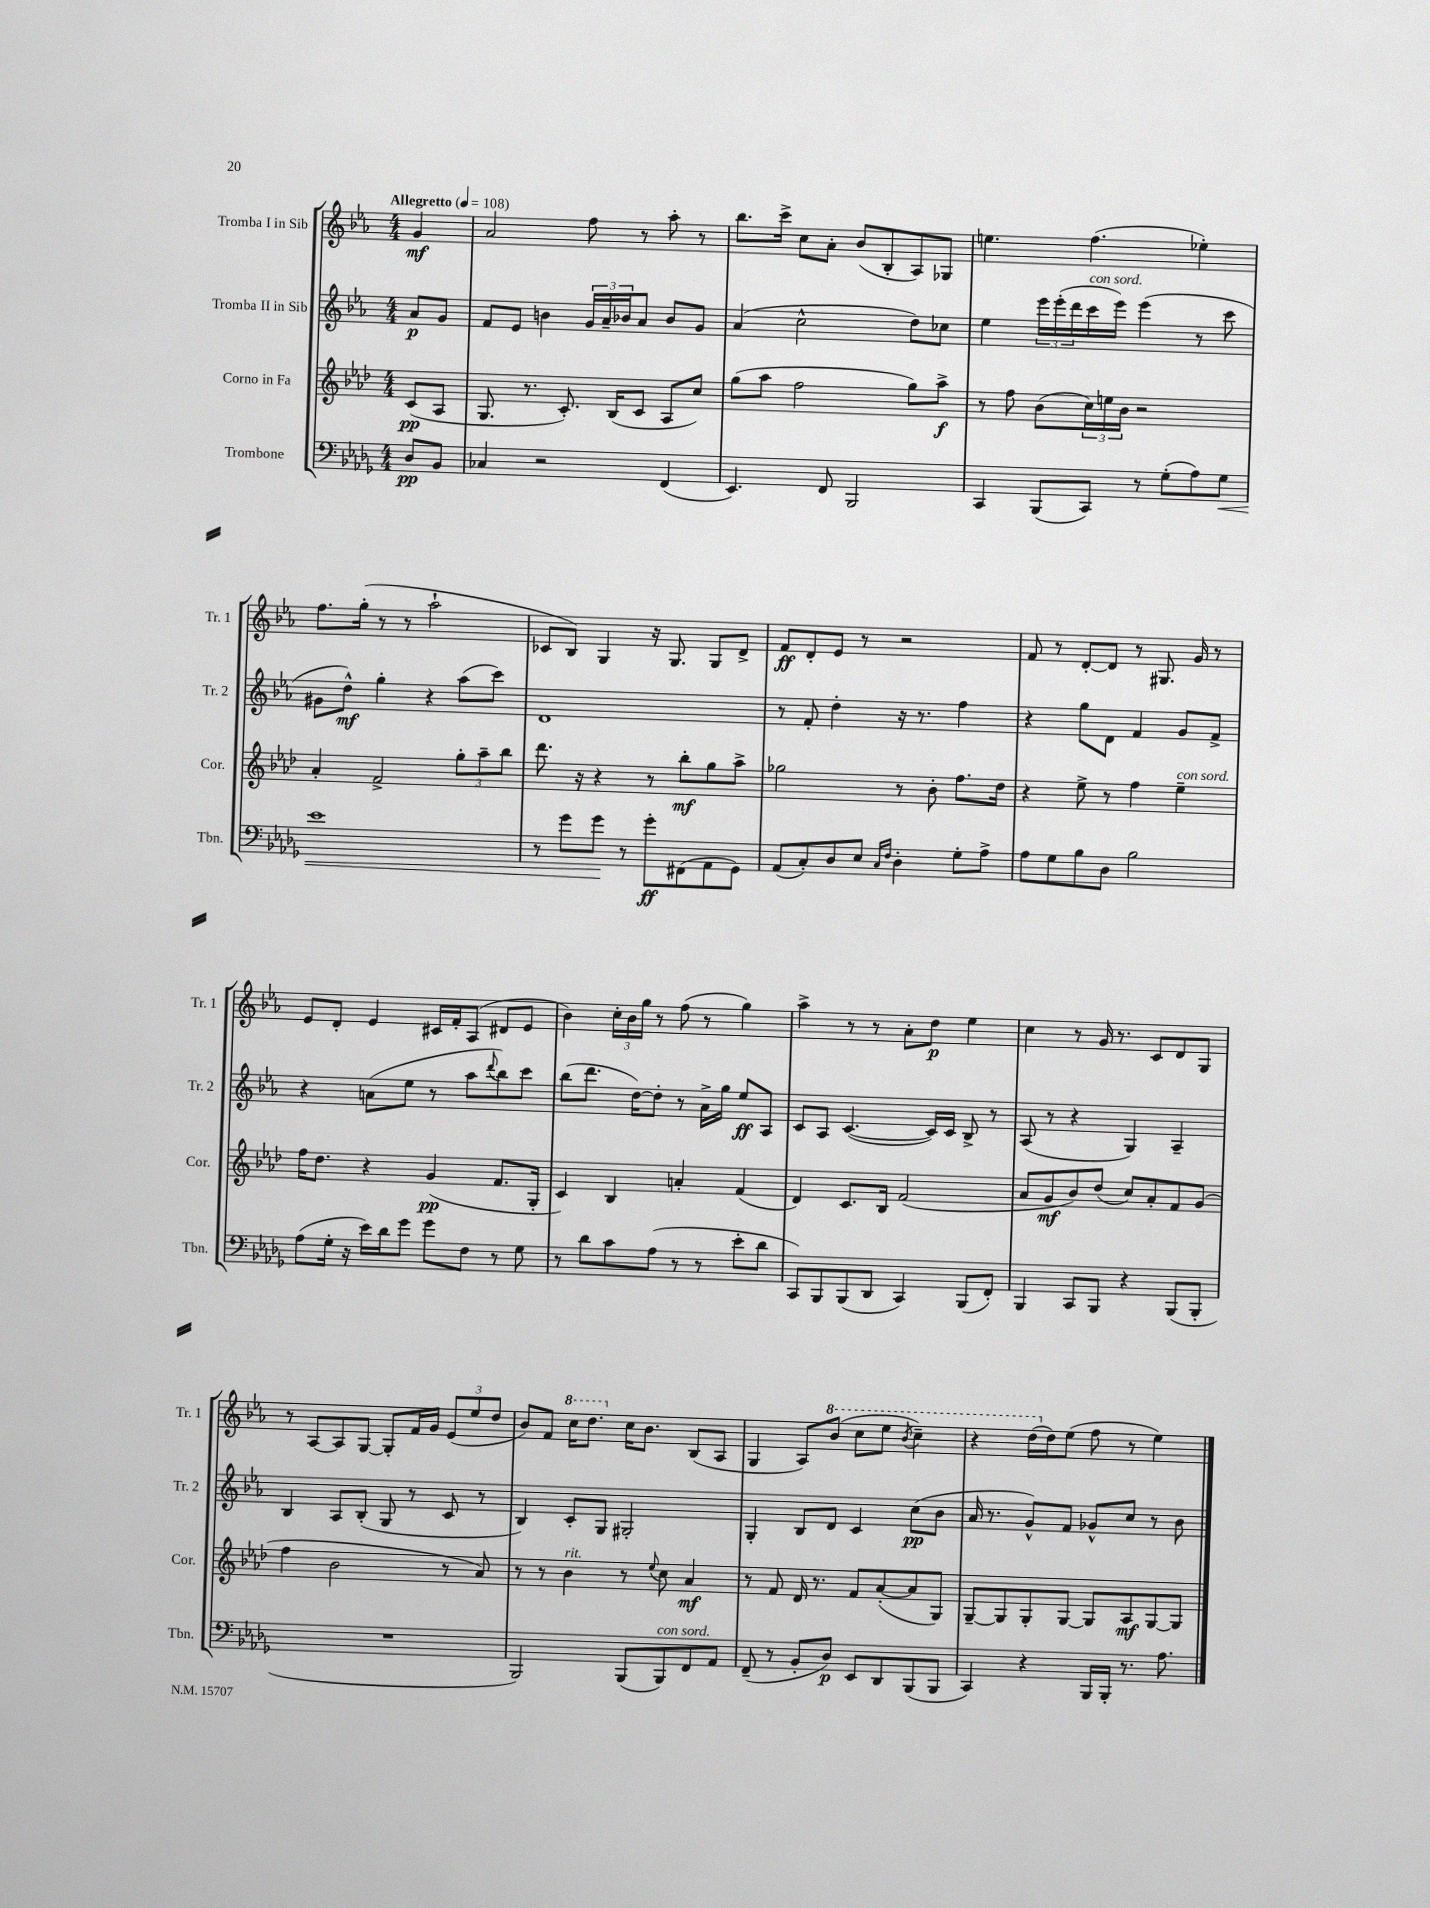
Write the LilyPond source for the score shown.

<<
\new StaffGroup <<
\new Staff = "s0" \with { instrumentName = "Tromba I in Sib" shortInstrumentName = "Tr. 1" } {
    \clef treble \key ees \major \numericTimeSignature \time 4/4 \partial 4 \tempo "Allegretto" 4 = 108
    g'4\mf |
    aes'2 f''8 r8 aes''8-. r8 |
    bes''8. c'''16-> c''8 aes'8-. bes'8( bes8-. aes8) ges8 |
    e''4. f''4.( ees''4-.) |
    f''8. g''16-.( r8 r8 aes''2-! |
    ces'8 bes8) g4 r16 g8. g8 d'8-> |
    f'8\ff d'8-. ees'8 r8 r2 |
    f'8 r8 d'8~-. d'8 r8 gis8. g'16 r8 |
    ees'8 d'8-. ees'4 cis'16 f'16-. aes8( dis'8 ees'8 |
    bes'4) \tuplet 3/2 { c''16-. bes'16 g''16 } r8 f''8( r8 g''4) |
    aes''4-> r8 r8 aes'8-. d''8\p ees''4 |
    c''4 r8 g'16 r8. c'8 d'8 g8 |
    r8 aes8~ aes8 g8~ g8-. f'16 g'16 \tuplet 3/2 { ees'8( ees''8 d''8 } |
    bes'8) f'8 \ottava #1 c'''16 d'''8. \ottava #0 c''16 bes'8. bes8( aes8 |
    g4 aes8) \ottava #1 bes''8( c'''8 ees'''8 \acciaccatura { bes''8 } c'''4--) |
    r4 d'''16( \ottava #0 d''16) ees''8( f''8 r8 ees''4) \bar "|." |
}
\new Staff = "s1" \with { instrumentName = "Tromba II in Sib" shortInstrumentName = "Tr. 2" } {
    \clef treble \key ees \major \numericTimeSignature \time 4/4 \partial 4
    aes'8\p g'8 |
    f'8 ees'8 b'4 \tuplet 3/2 { g'16 aes'16-- bes'16 } aes'8 bes'8 g'8 |
    aes'4( c''2-^ d''8) ces''8 |
    ees''4 \tuplet 3/2 { ees'''16 ees'''16-.( d'''16 } c'''16^\markup { \italic "con sord." } ees'''16) ees'''4( r8 c'''8 |
    gis'8 d''8-^\mf) g''4-. r4 aes''8( c'''8) |
    d'1 |
    r8 f'8-. d''4-. r16 r8. f''4 |
    r4 g''8 d'8 f'4 g'8 f'8-> |
    r4 a'8( ees''8 r8 aes''8 \appoggiatura { d'''8 } bes''8) c'''8 |
    bes''8( d'''8. d''16~) d''8-. r8 aes'16-> g''16 ees''8\ff aes8 |
    c'8 aes8 c'4.~( c'16) c'16 bes8-> r8 |
    aes8( r8 r4 g4) aes4-- |
    bes4 aes8 bes8-.( g8 r8 c'8 r8 |
    bes4) c'8-. g8 gis2-. |
    g4-. bes8 d'8 c'4 c''8\pp( bes'8 |
    aes'16 r8. g'8-^) f'8 ges'8-^ c''8 r8 bes'8 \bar "|." |
}
\new Staff = "s2" \with { instrumentName = "Corno in Fa" shortInstrumentName = "Cor." } {
    \clef treble \key aes \major \numericTimeSignature \time 4/4 \partial 4
    c'8\pp( aes8 |
    g8. r8. c'8.-.) bes16( c'8 aes8 c''8) |
    g''8( aes''8 f''2 g''8) aes''8->\f |
    r8 f''8 bes'8( \tuplet 3/2 { c''16) e''16 bes'16 } r2 |
    aes'4-. f'2-> \tuplet 3/2 { g''8-. aes''8-- bes''8 } |
    des'''8. r16 r4 r8 bes''8-.\mf g''8 aes''8-> |
    ges''2 r8 bes'8-. f''8. des''16 |
    r4 ees''8-> r8 f''4 ees''4--^\markup { \italic "con sord." } |
    f''16 des''8. r4 g'4\pp( f'8. g16-. |
    c'4) bes4 a'4-. f'4( |
    des'4) c'8. bes16 f'2( |
    aes'8 g'8\mf bes'8) des''8( c''8) aes'8-. f'8 g'8( |
    f''4 bes'2 r8 aes'8) |
    r8 r8 bes'4^\markup { \italic "rit." } r8 \appoggiatura { ees''8 } c''8 aes'4\mf |
    r8 f'8 des'16 r8. f'8 aes'8~-.( aes'8 g8) |
    g8~-- g8 g8-. g8~ g8 aes8\mf g8~ g8 \bar "|." |
}
\new Staff = "s3" \with { instrumentName = "Trombone" shortInstrumentName = "Tbn." } {
    \clef bass \key des \major \numericTimeSignature \time 4/4 \partial 4
    des8\pp bes,8 |
    ces4 r2 f,4( |
    ees,4.) f,8 bes,,2 |
    c,4 bes,,8( c,8) r8 ges8-.( aes8) ges8\< |
    ees'1 |
    r8 ges'8 ges'8\! r8 ges'8-.\ff fis,8( aes,8 ges,8) |
    aes,8( c8-.) des8 ees8 \grace { c16 f16 } des4-. ges8-. aes8-> |
    aes8 ges8 bes8 des8 bes2 |
    aes8( ges16-. r16 ees'16) des'16 ges'8 ges'8 f8 r8 ges8 |
    r8 des'8 c'8 aes8( r8 r8 ees'8-. des'8 |
    c,8) bes,,8 bes,,8( des,8 c,4) bes,,8( f,8-.) |
    bes,,4 c,8 bes,,8 r4 bes,,8( bes,,8-. |
    R1 |
    bes,,2) bes,,8( bes,,8^\markup { \italic "con sord." }) f,8 aes,8 |
    f,8--( r8 bes,8-. des8\p) ees,8 des,8 bes,,8( bes,,8 |
    c,4) r4 bes,,16 bes,,16-. r8. aes8. \bar "|." |
}
>>
>>
\layout { \context { \Score \remove "Bar_number_engraver" } }
